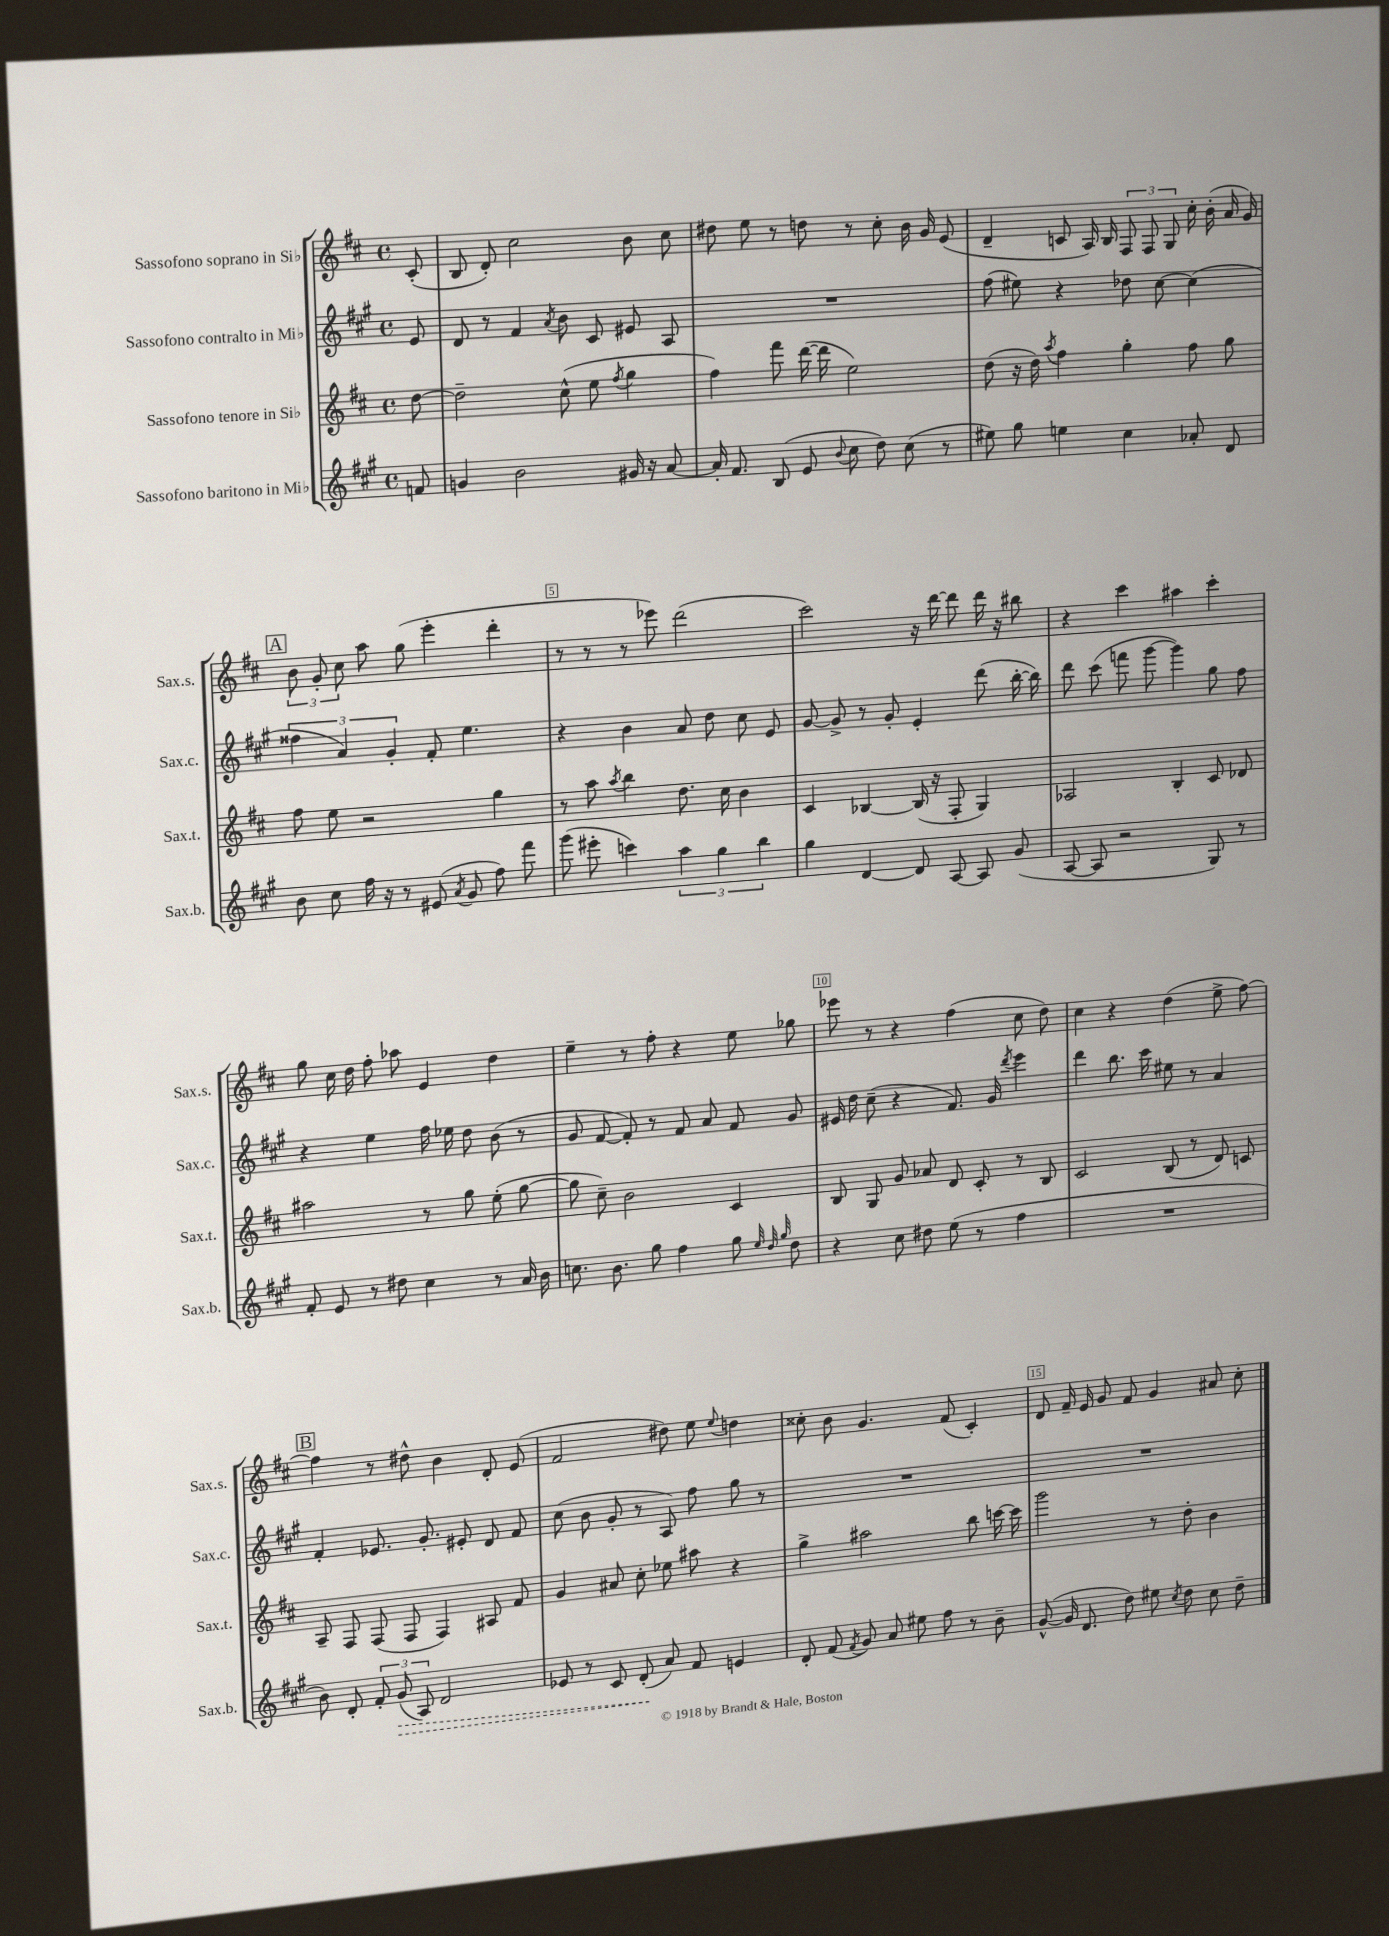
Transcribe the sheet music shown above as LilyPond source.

<<
\new StaffGroup <<
\new Staff = "s0" \with { instrumentName = "Sassofono soprano in Sib" shortInstrumentName = "Sax.s." } {
    \clef treble \key d \major \defaultTimeSignature \time 4/4 \partial 8
    \autoBeamOff cis'8-.( |
    b8 d'8-.) cis''2 b'8 cis''8 |
    dis''8 e''8 r8 d''8 r8 cis''8-. b'16 g'16 e'8( |
    d'4-- c'8 a16) b16 \tuplet 3/2 { fis8 fis8 g8 } cis''16-. b'16-.( a'16 g'16) |
    \mark \markup { \box "A" } \tuplet 3/2 { b'8 g'8-. cis''8 } a''8 g''8( e'''4-. d'''4-. |
    r8 r8 r8 ees'''8) d'''2( |
    cis'''2) r16 d'''16~ d'''8 d'''16 r16 bis''8 |
    r4 cis'''4 ais''4 cis'''4-. |
    g''8 cis''16 d''16 fis''8-. aes''8 e'4 d''4 |
    e''4-- r8 fis''8-. r4 e''8 ges''8 |
    ees'''8 r8 r4 fis''4( cis''8 d''8) |
    cis''4 r4 d''4( e''8-> fis''8~) |
    \mark \markup { \box "B" } fis''4 r8 dis''8-^ b'4 d'8-. e'8( |
    fis'2 dis''8) e''8 \appoggiatura { e''8 } d''4 |
    cisis''8-. b'8 g'4. fis'8( cis'4-.) |
    d'8 fis'16-- e'16 g'8 fis'8 g'4 ais'8 cis''8-. \bar "|." |
}
\new Staff = "s1" \with { instrumentName = "Sassofono contralto in Mib" shortInstrumentName = "Sax.c." } {
    \clef treble \key a \major \defaultTimeSignature \time 4/4 \partial 8
    \autoBeamOff e'8 |
    d'8 r8 fis'4 \acciaccatura { a'8 } b'8 cis'8 eis'8 a8 |
    R1 |
    fis''8( eis''8) r4 des''8 cis''8~ cis''4( |
    \mark \markup { \box "A" } \tuplet 3/2 { fisis''4 a'4) gis'4-. } fis'8-. e''4. |
    r4 b'4 a'8 d''8 cis''8 e'8 |
    gis'8~ gis'8-> r8 gis'8-. e'4-. d'''8( b''16~-. b''16) |
    d'''8 cis'''8( f'''8 gis'''8~ gis'''4) gis''8 fis''8 |
    r4 e''4 fis''16 ees''16 d''8 b'8( r8 |
    gis'8 fis'8~ fis'8-.) r8 fis'8 a'8 fis'8 gis'8 |
    eis'16 d''16 cis''8--( r4 fis'8.) gis'16 \acciaccatura { d'''8 } e'''4 |
    d'''4 b''8. cis'''16 eis''8 r8 a'4 |
    \mark \markup { \box "B" } fis'4-. ees'8. gis'8.-. eis'8-. d'8 fis'8 |
    cis''8( b'8 gis'8-. r8 a8) fis''8 gis''8 r8 |
    R1 |
    R1 \bar "|." |
}
\new Staff = "s2" \with { instrumentName = "Sassofono tenore in Sib" shortInstrumentName = "Sax.t." } {
    \clef treble \key d \major \defaultTimeSignature \time 4/4 \partial 8
    \autoBeamOff d''8~ |
    d''2-- cis''8-^( e''8 \acciaccatura { fis''8 } g''4 |
    fis''4) fis'''8 d'''16~( d'''16 e''2) |
    d''8( r16 d''16) \acciaccatura { a''8 } fis''4 g''4-. fis''8 g''8 |
    \mark \markup { \box "A" } fis''8 e''8 r2 g''4 |
    r8 a''8 \acciaccatura { a''8 } b''4 d''8. cis''16 b'4 |
    cis'4 bes4~ bes16( r16 fis8-. g4) |
    aes2 b4-. cis'8 des'8 |
    ais''2 r8 g''8 e''8-.( g''8~ |
    g''8 cis''8--) b'2 cis'4 |
    b8 g8 g'8 aes'8 d'8 cis'8-. r8 b8 |
    cis'2 b8( r8 d'8) c'8 |
    \mark \markup { \box "B" } a8-- fis8 fis8( fis8 fis4) ais8 fis'8 |
    g'4 ais'8 cis''8-. ees''8 ais''8 r4 |
    g''4-> ais''2 b''8 c'''16~ c'''16 |
    g'''2 r8 d''8-. b'4 \bar "|." |
}
\new Staff = "s3" \with { instrumentName = "Sassofono baritono in Mib" shortInstrumentName = "Sax.b." } {
    \clef treble \key a \major \defaultTimeSignature \time 4/4 \partial 8
    \autoBeamOff f'8 |
    g'4 b'2 gis'16 r16 a'8~ |
    a'16-. fis'8. b8( e'8 \appoggiatura { b'8 } cis''8 d''8) cis''8( r8 |
    eis''8) gis''8 e''4 cis''4 aes'8-. d'8 |
    \mark \markup { \box "A" } b'8 cis''8 fis''16 r16 r8 eis'8( \acciaccatura { a'8 } gis'8 fis''8) fis'''8 |
    gis'''8( eis'''8-. c'''4) \tuplet 3/2 { a''4 gis''4 b''4 } |
    gis''4 d'4~ d'8 a8~ a8 gis'8( |
    a8~ a8 r2 gis8) r8 |
    fis'8-. e'8 r8 dis''8 cis''4 r8 a'16 b'16 |
    c''8. b'8. gis''8 fis''4 gis''8 \grace { e''32 d''32 gis''32 } d''8 |
    r4 cis''8 dis''8 e''8( r8 fis''4 |
    R1 |
    \mark \markup { \box "B" } b'8) d'8-. \tuplet 3/2 { fis'8-. \once \override Hairpin.style = #'dashed-line gis'8\>( a8) } d'2 |
    ees'8 r8 cis'8 d'8-.\!( a'8) fis'8 e'4 |
    d'8-. fis'8( \acciaccatura { fis'8 } gis'8) a'8 eis''8 fis''8 r8 b'8-- |
    gis'8~-^( gis'16 d'8. d''8) eis''8 \acciaccatura { cis''8 } d''8 cis''8 d''8-- \bar "|." |
}
>>
>>
\layout { \context { \Score \override BarNumber.break-visibility = ##(#f #t #t) barNumberVisibility = #(every-nth-bar-number-visible 5) \override BarNumber.stencil = #(make-stencil-boxer 0.1 0.3 ly:text-interface::print) } }
